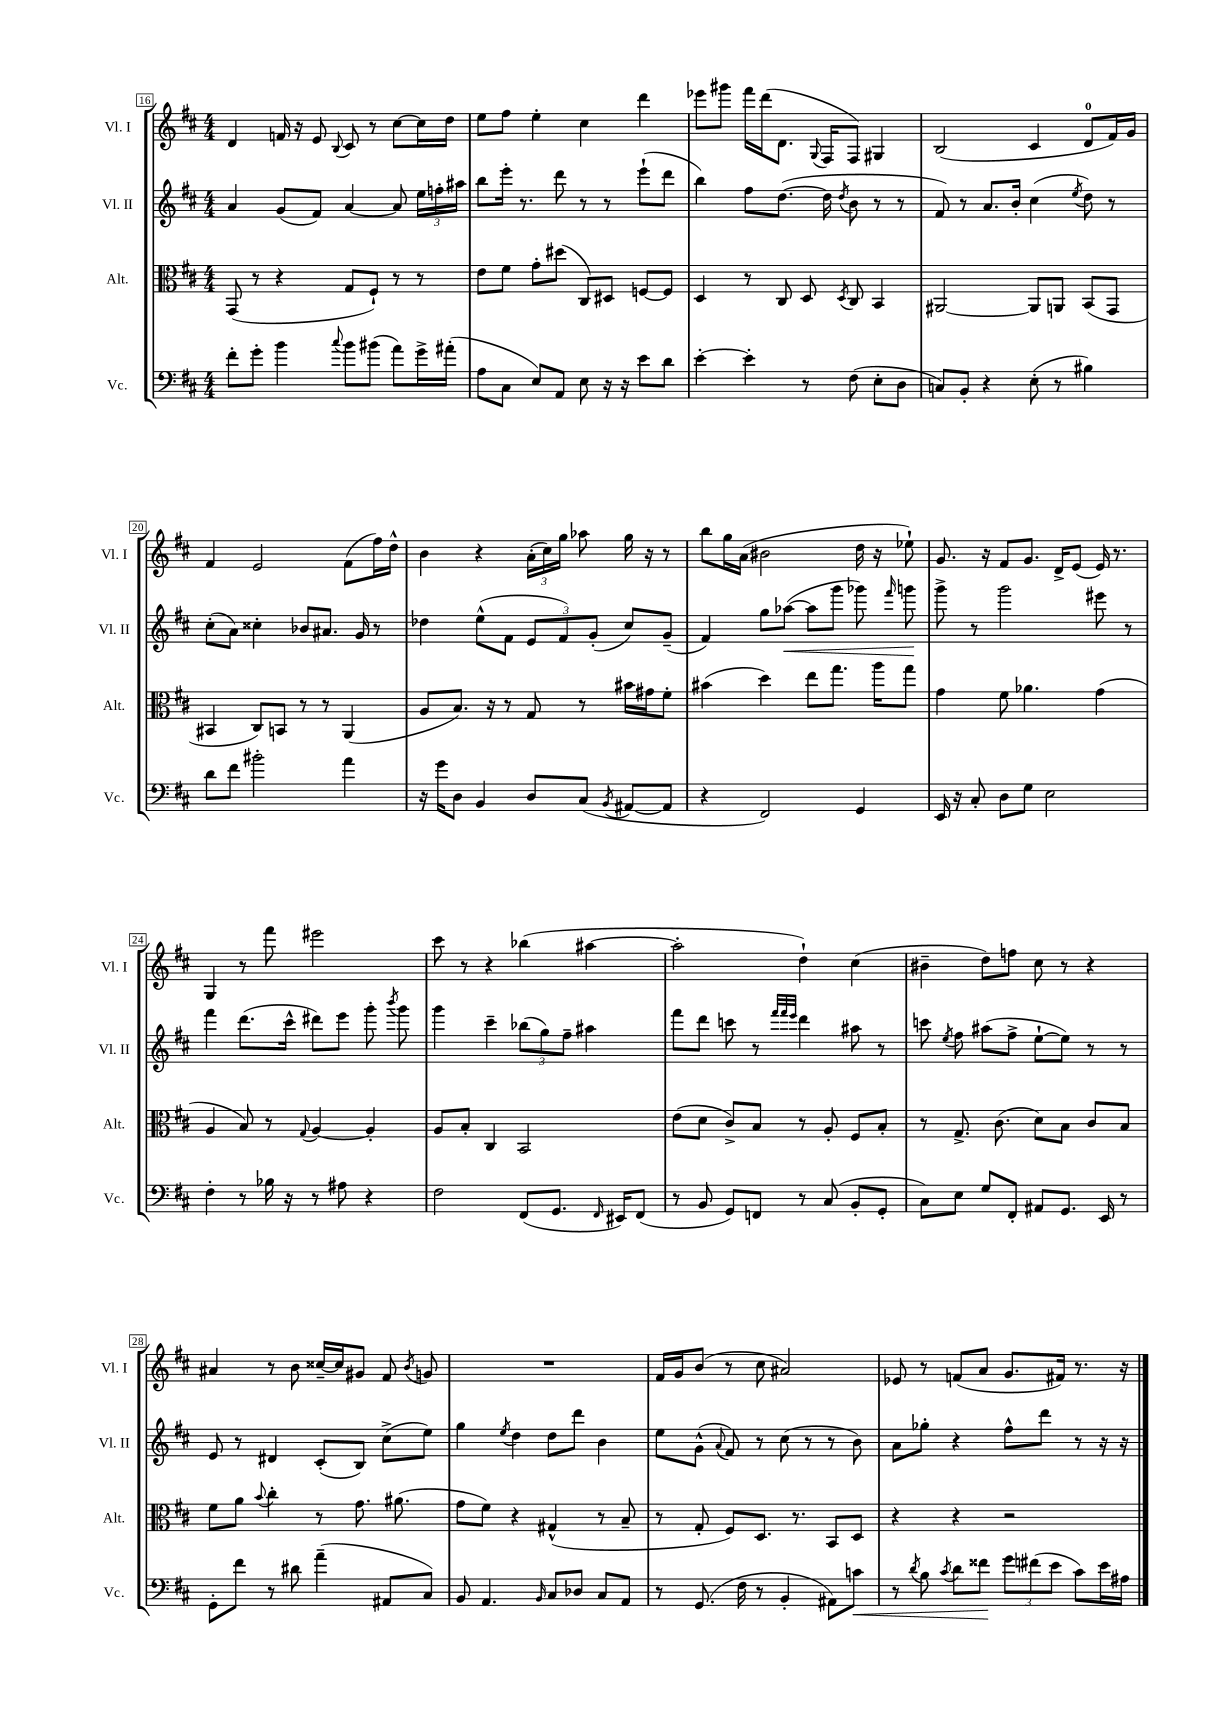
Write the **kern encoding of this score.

**kern	**dynam	**kern	**kern	**dynam	**kern
*part4	*part4	*part3	*part2	*part2	*part1
*staff4	*staff4	*staff3	*staff2	*staff2	*staff1
*I"Vc.	*	*I"Alt.	*I"Vl. II	*	*I"Vl. I
*I'Vc.	*	*I'Alt.	*I'Vl. II	*	*I'Vl. I
*clefF4	*	*clefC3	*clefG2	*	*clefG2
*k[f#c#]	*	*k[f#c#]	*k[f#c#]	*	*k[f#c#]
*M4/4	*	*M4/4	*M4/4	*	*M4/4
=16	=16	=16	=16	=16	=16
8f#'\L	.	(8GG/	4a/	.	4d/
8g'\J	.	8r	.	.	.
4b\	.	4r	(8g/L	.	16fn/
.	.	.	.	.	16r
.	.	.	8f#/J)	.	8e/
8qqcc#/	.	.	.	.	8qqB/
8b\L	.	8G/L	[4a/	.	8c#/
(8b#X\J	.	8F#`/J)	.	.	8r
8a\L)	.	8r	8a/]	.	[8cc#\L
16g^\L	.	8r	24ee\LL	.	16cc#\L]
.	.	.	24ffn'\	.	.
(16a#X'\JJ	.	.	.	.	16dd\JJ
.	.	.	24aa#X\JJ	.	.
=17	=17	=17	=17	=17	=17
8A\L	.	8e\L	8bb\L	.	8ee\L
8C#\J	.	8f#\J	16eee'\Jk	.	8ff#\J
.	.	.	8.r	.	.
8E/L)	.	8g'\L	.	.	4ee'\
8AA/J	.	(8dd#X\J	8ddd\	.	.
8E\	.	8C#/L)	8r	.	4cc#\
16r	.	8D#X/J	8r	.	.
16r	.	.	.	.	.
8e\L	.	[8Fn/L	(8eee`\L	.	4ddd\
8d\J	.	8F/J]	8ddd\J	.	.
=18	=18	=18	=18	=18	=18
[4e'\	.	4D/	4bb\)	.	8eee-X\L
.	.	.	.	.	8ggg#X\J
4e'\]	.	8r	8ff#\L	.	16fff#\LL
.	.	.	.	.	(16ddd\J
.	.	8C#/	([8.dd\J	.	8.d\J
8r	.	8D/	.	.	.
.	.	.	.	.	8qqG/
.	.	.	16dd\]	.	16F#/KL
.	.	8qD/	8qdd/	.	.
(8F#\	.	8C#/	8b\	.	8F#/J)
8E'\L	.	4BB/	8r	.	4G#X/
8D\J	.	.	8r	.	.
=19	=19	=19	=19	=19	=19
8Cn/L)	.	[2AA#X/	8f#/)	.	(2B/
8BB'/J	.	.	8r	.	.
4r	.	.	8.a/L	.	.
.	.	.	16b'/Jk	.	.
(8E'\	.	8AA#/L]	(4cc#\	.	4c#/
8r	.	8AAn/J	.	.	.
.	.	.	8qee/	.	.
4B#X\)	.	(8BB/L	8dd\)	.	8d/L
.	.	8GG/J	8r	.	16f#/L)
.	.	.	.	.	16g/JJ
!!LO:LB:g=z
=20	=20	=20	=20	=20	=20
8d\L	.	4BB#X/	(8cc#'\L	.	4f#/
8f#\J	.	.	8a\J)	.	.
2b#X'\	.	8C#/L)	4cc##X'\	.	2e/
.	.	8BBn/J	.	.	.
.	.	8r	8b-X/L	.	.
.	.	8r	8.a#X/J	.	.
4a\	.	(4AA/	.	.	(8f#\L
.	.	.	16g/	.	.
.	.	.	8r	.	16ff#\L)
.	.	.	.	.	16dd^^\JJ
=21	=21	=21	=21	=21	=21
16r	.	8A/L	4dd-X\	.	4b\
16g\KL	.	.	.	.	.
8D\J	.	8.B/J)	.	.	.
4BB/	.	.	(8ee^^\L	.	4r
.	.	16r	.	.	.
.	.	8r	8f#\J	.	.
8D/L	.	8G/	12e/L	.	(24a'\LL
.	.	.	.	.	24cc#\)
.	.	.	12f#/)	.	24gg\JJ
(8C#/J	.	8r	.	.	8aa-X\
.	.	.	(12g'/J	.	.
8qBB/	.	.	.	.	.
[8AA#X/L	.	16b#X\LL	8cc#/L)	.	16gg\
.	.	16g#X\J	.	.	16r
8AA#/J]	.	8f#'\J	(8g~/J	.	8r
=22	=22	=22	=22	=22	=22
4r	.	(4b#X\	4f#/)	.	8bb\L
.	.	.	.	.	16gg\L
.	.	.	.	.	(16a\JJ
2FF#/)	.	4dd\)	8gg\L	.	2b#X\
!	!	!	!	!LO:HP:b	!
.	.	.	([8aa-X\J	<	.
.	.	8ee\L	8aa-\L]	.	.
.	.	8.gg\J	8ggg\J	.	.
4GG/	.	.	8ggg-X\)	.	16dd\
.	.	16aa\KL	.	.	16r
.	.	.	16qqfff#/	.	.
.	.	8gg\J	8gggn\	.	8ee-X`\)
.	.	.	.	[	.
=23	=23	=23	=23	=23	=23
16EE/	.	4g\	8ggg^\	.	8.g/
16r	.	.	.	.	.
8C#'/	.	.	8r	.	.
.	.	.	.	.	16r
8D\L	.	8f#\	2ggg\	.	8f#/L
8G\J	.	4.a-X\	.	.	8.g/J
2E\	.	.	.	.	.
.	.	.	.	.	16d^/KL
.	.	.	.	.	(8e/J
.	.	(4g\	8eee#X\	.	16e/)
.	.	.	.	.	8.r
.	.	.	8r	.	.
!!LO:LB:g=z
=24	=24	=24	=24	=24	=24
4F#'\	.	4A/	4fff#\	.	4G/
8r	.	8B/)	(8.ddd\L	.	8r
16B-X\	.	8r	.	.	8fff#\
16r	.	.	16ccc#^^\Jk	.	.
.	.	8qqG/	.	.	.
8r	.	[4A/	8ddd#X\L)	.	2eee#X\
8A#X\	.	.	8eee\J	.	.
4r	.	4A'/]	8ggg'\	.	.
.	.	.	8qbbb/	.	.
.	.	.	8ggg\	.	.
=25	=25	=25	=25	=25	=25
2F#\	.	8A/L	4ggg\	.	8ccc#\
.	.	8B'/J	.	.	8r
.	.	4C#/	4ccc#~\	.	4r
(8FF#/L	.	2BB/	(12bb-X\L	.	(4bb-X\
.	.	.	12gg\)	.	.
8.GG/J	.	.	.	.	.
.	.	.	12ff#~\J	.	.
.	.	.	4aa#X\	.	[4aa#X\
16qqFF#/	.	.	.	.	.
16EE#X/KL)	.	.	.	.	.
(8FF#/J	.	.	.	.	.
=26	=26	=26	=26	=26	=26
8r	.	(8e\L	8fff#\L	.	2aa#'\]
8BB/	.	8d\J	8ddd\J	.	.
8GG/L)	.	8c#^/L)	8cccn\	.	.
8FFn/J	.	8B/J	8r	.	.
.	.	.	32qqfff#/LLL	.	.
.	.	.	32qqfff#/	.	.
.	.	.	32qqeee/JJJ	.	.
8r	.	8r	4ddd\	.	4dd`\)
(8C#/	.	8A'/	.	.	.
8BB'/L	.	8F#/L	8aa#X\	.	(4cc#\
8GG'/J	.	8B'/J	8r	.	.
=27	=27	=27	=27	=27	=27
8C#\L)	.	8r	8cccn\	.	4b#X~\
.	.	.	8qee/	.	.
8E\J	.	8.G^/	8ff#\	.	.
8G/L	.	.	(8aa#X\L	.	8dd\L)
.	.	(8.c#\	.	.	.
8FF#'/J	.	.	8ff#^\J	.	8ffn\J
8AA#X/L	.	8d\L)	[8ee`\L	.	8cc#\
8.GG/J	.	8B\J	8ee\J])	.	8r
.	.	8c#/L	8r	.	4r
16EE/	.	.	.	.	.
8r	.	8B/J	8r	.	.
!!LO:LB:g=z
=28	=28	=28	=28	=28	=28
8GG'\L	.	8f#\L	8e/	.	4a#X/
8f#\J	.	8a\J	8r	.	.
.	.	8qqb/	.	.	.
8r	.	4cc#'\	4d#X/	.	8r
8d#X\	.	.	.	.	8b\
(4a~\	.	8r	(8c#'/L	.	[16cc##X~/LL
.	.	.	.	.	16cc##/J]
.	.	8.g\	8B/J)	.	8g#X/J
8AA#X/L	.	.	(8cc#^\L	.	8f#/
.	.	(8.a#X\	.	.	.
.	.	.	.	.	8qb/
8C#/J)	.	.	8ee\J)	.	8gn/
=29	=29	=29	=29	=29	=29
8BB/	.	8g\L	4gg\	.	1r
4.AA/	.	8f#\J)	.	.	.
.	.	.	8qee/	.	.
.	.	4r	4dd\	.	.
16qqBB/	.	.	.	.	.
8C#/L	.	(4G#X^^/	8dd\L	.	.
8D-X/J	.	.	8ddd\J	.	.
8C#/L	.	8r	4b\	.	.
8AA/J	.	8B~/	.	.	.
=30	=30	=30	=30	=30	=30
8r	.	8r	8ee\L	.	16f#/LL
.	.	.	.	.	16g/J
(8.GG/	.	8G'/	(8g^^\J	.	(8b/J
.	.	.	8qqa/	.	.
.	.	8F#/L)	8f#/)	.	8r
16F#\	.	.	.	.	.
8r	.	8.D/J	8r	.	8cc#\
4BB'/	.	.	(8cc#\	.	2a#X/)
.	.	8.r	.	.	.
.	.	.	8r	.	.
8AA#X\L)	.	8BB/L	8r	.	.
!	!LO:HP:b	!	!	!	!
8cn\J	<	8D/J	8b\)	.	.
=31	=31	=31	=31	=31	=31
8r	.	4r	8a\L	.	8e-X/
8qd/	.	.	.	.	.
8B\	.	.	8gg-X'\J	.	8r
8qc#/	.	.	.	.	.
8d\L	.	4r	4r	.	(8fn/L
8f##X\J	.	.	.	.	8a/J
12g\L	[	2r	8ff#^^\L	.	8.g/L
(12f#X\	.	.	.	.	.
.	.	.	8ddd\J	.	.
12e\J	.	.	.	.	.
.	.	.	.	.	16f#X/Jk)
8c#\L)	.	.	8r	.	8.r
16e\L	.	.	16r	.	.
16A#X\JJ	.	.	16r	.	16r
==	==	==	==	==	==
*-	*-	*-	*-	*-	*-
